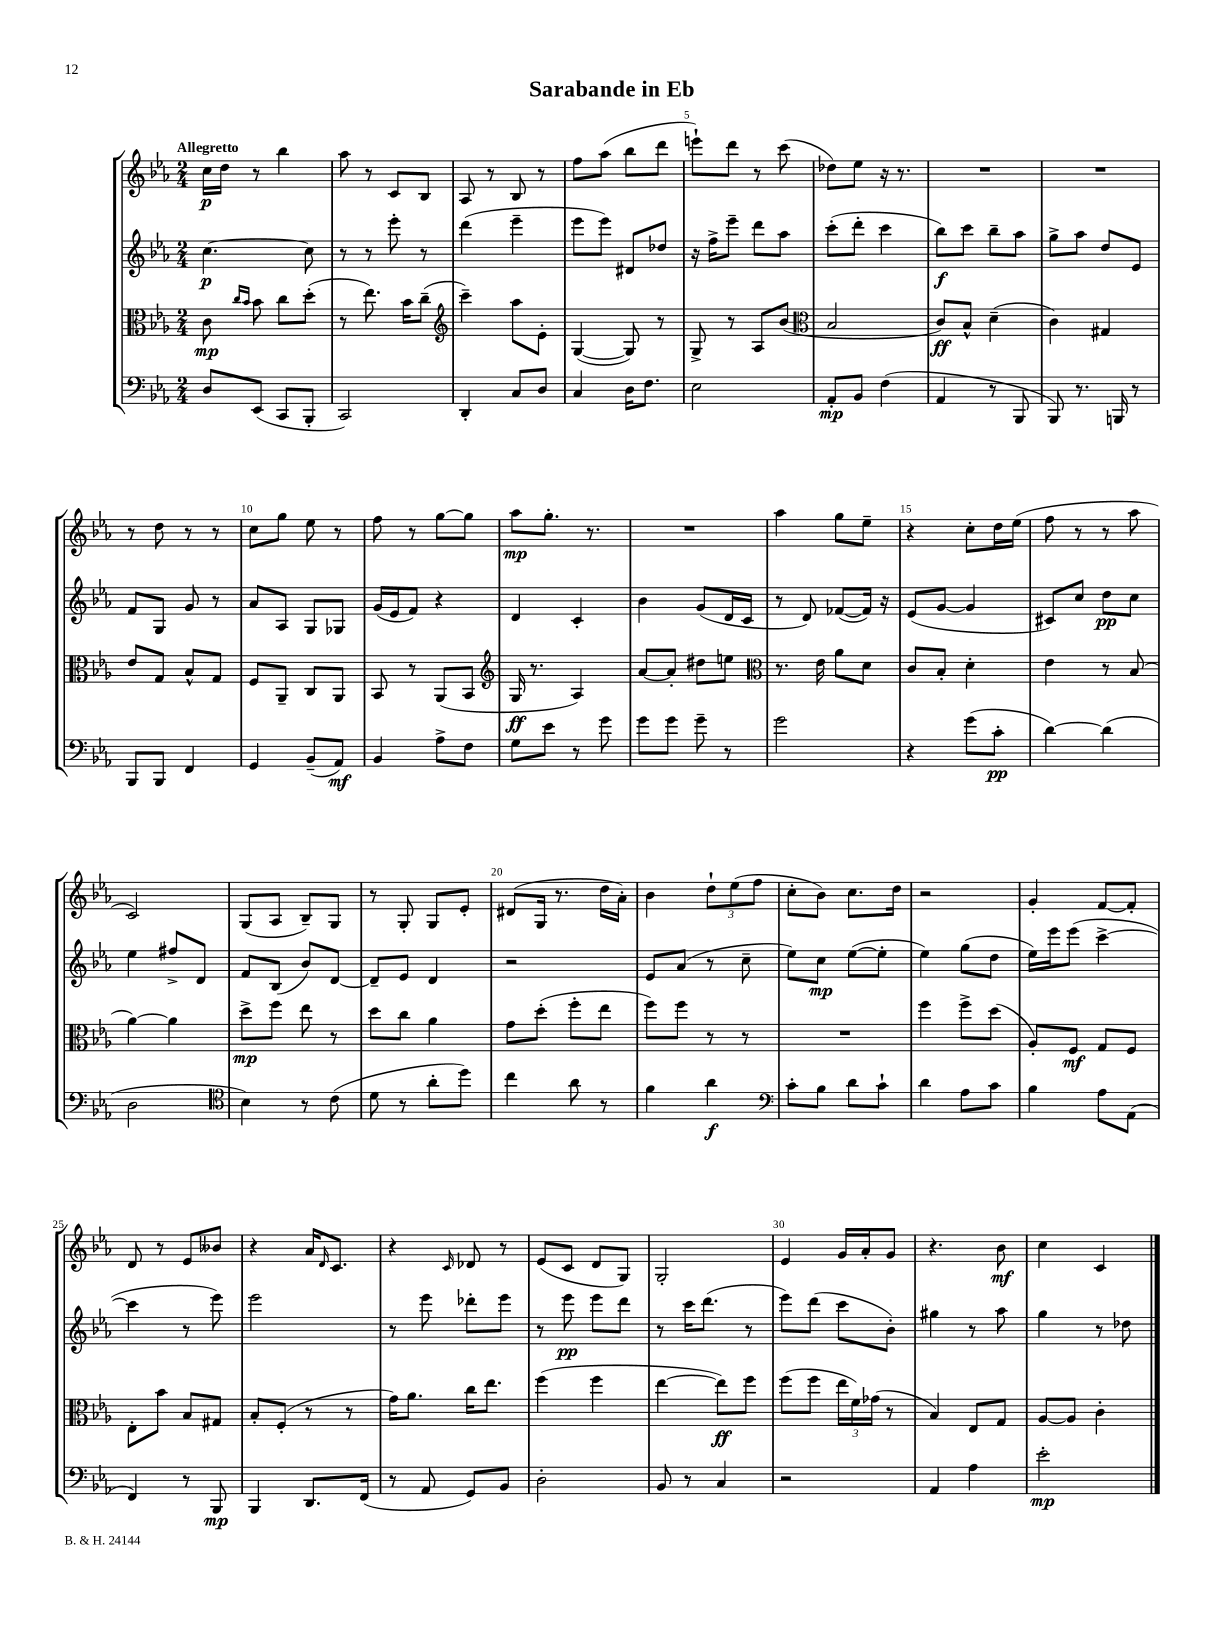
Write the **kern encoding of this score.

**kern	**dynam	**kern	**dynam	**kern	**dynam	**kern	**dynam
*part4	*part4	*part3	*part3	*part2	*part2	*part1	*part1
*staff4	*staff4	*staff3	*staff3	*staff2	*staff2	*staff1	*staff1
*clefF4	*	*clefC3	*	*clefG2	*	*clefG2	*
*k[b-e-a-]	*	*k[b-e-a-]	*	*k[b-e-a-]	*	*k[b-e-a-]	*
*M2/4	*	*M2/4	*	*M2/4	*	*M2/4	*
=1	=1	=1	=1	=1	=1	=1	=1
!	!	!	!	!	!	!LO:TX:a:B:t=Allegretto	!
8D/L	.	8c\	mp	[4.cc\	p	16cc\LL	p
.	.	.	.	.	.	16dd\JJ	.
.	.	16qqcc/LL	.	.	.	.	.
.	.	16qqb-/JJ	.	.	.	.	.
(8EE-/J	.	8b-\	.	.	.	8r	.
8CC/L	.	8cc\L	.	.	.	4bb-\	.
8BBB-'/J	.	(8dd'\J	.	8cc\]	.	.	.
=2	=2	=2	=2	=2	=2	=2	=2
2CC/)	.	8r	.	8r	.	8aa-\	.
.	.	8.ee-\)	.	8r	.	8r	.
.	.	.	.	8eee-'\	.	8c/L	.
.	.	16b-\KL	.	.	.	.	.
.	.	(8cc~\J	.	8r	.	8B-/J	.
=3	=3	=3	=3	=3	=3	=3	=3
*	*	*clefG2	*	*	*	*	*
4DD'/	.	4ccc~\)	.	(4ddd\	.	8A-/	.
.	.	.	.	.	.	8r	.
8C/L	.	8aa-\L	.	4eee-~\	.	8B-/	.
8D/J	.	8e-'\J	.	.	.	8r	.
=4	=4	=4	=4	=4	=4	=4	=4
4C/	.	([4G/	.	8eee-\L	.	8ff\L	.
.	.	.	.	8eee-\J)	.	(8aa-\J	.
16D\KL	.	8G/])	.	8d#X/L	.	8bb-\L	.
8.F\J	.	.	.	.	.	.	.
.	.	8r	.	8dd-X/J	.	8ddd\J	.
=5	=5	=5	=5	=5	=5	=5	=5
2E-\	.	8G^/	.	16r	.	8eeen`\L)	.
.	.	.	.	16ff^\KL	.	.	.
.	.	8r	.	8eee-~\J	.	8ddd\J	.
.	.	8A-/L	.	8ddd\L	.	8r	.
.	.	(8b-/J	.	8aa-\J	.	(8ccc\	.
=6	=6	=6	=6	=6	=6	=6	=6
*	*	*clefC3	*	*	*	*	*
8AA-'/L	mp	2B-/	.	(8ccc'\L	.	8dd-X\L)	.
8BB-/J	.	.	.	8ddd'\J	.	8ee-\J	.
(4F\	.	.	.	4ccc\	.	16r	.
.	.	.	.	.	.	8.r	.
=7	=7	=7	=7	=7	=7	=7	=7
4AA-/	.	8c/L)	ff	8bb-\L)	f	2r	.
.	.	8B-^^/J	.	8ccc\J	.	.	.
8r	.	(4d~\	.	8bb-~\L	.	.	.
8BBB-/	.	.	.	8aa-\J	.	.	.
=8	=8	=8	=8	=8	=8	=8	=8
8BBB-/)	.	4c\)	.	8gg^\L	.	2r	.
8.r	.	.	.	8aa-\J	.	.	.
.	.	4G#X/	.	8dd/L	.	.	.
16BBBn/	.	.	.	.	.	.	.
8r	.	.	.	8e-/J	.	.	.
!!LO:LB:g=z
=9	=9	=9	=9	=9	=9	=9	=9
8BBB-/L	.	8e-/L	.	8f/L	.	8r	.
8BBB-/J	.	8G/J	.	8G/J	.	8dd\	.
4FF/	.	8B-^^/L	.	8g/	.	8r	.
.	.	8G/J	.	8r	.	8r	.
=10	=10	=10	=10	=10	=10	=10	=10
4GG/	.	8F/L	.	8a-/L	.	8cc\L	.
.	.	8AA-~/J	.	8A-/J	.	8gg\J	.
(8BB-~/L	.	8C/L	.	8G/L	.	8ee-\	.
8AA-/J)	mf	8AA-/J	.	8G-X/J	.	8r	.
=11	=11	=11	=11	=11	=11	=11	=11
4BB-/	.	8BB-/	.	(16g/LL	.	8ff\	.
.	.	.	.	16e-/J	.	.	.
.	.	8r	.	8f/J)	.	8r	.
8A-^\L	.	(8AA-/L	.	4r	.	[8gg\L	.
8F\J	.	8BB-/J	.	.	.	8gg\J]	.
=12	=12	=12	=12	=12	=12	=12	=12
*	*	*clefG2	*	*	*	*	*
8G\L	.	16G/	ff	4d/	.	8aa-\L	mp
.	.	8.r	.	.	.	.	.
8e-\J	.	.	.	.	.	8.gg'\J	.
8r	.	4A-/)	.	4c'/	.	.	.
.	.	.	.	.	.	8.r	.
8g\	.	.	.	.	.	.	.
=13	=13	=13	=13	=13	=13	=13	=13
8g\L	.	[8a-/L	.	4b-\	.	2r	.
8g\J	.	8a-'/J]	.	.	.	.	.
8g~\	.	8dd#X\L	.	(8g/L	.	.	.
8r	.	8een\J	.	16d/L	.	.	.
.	.	.	.	16c/JJ	.	.	.
=14	=14	=14	=14	=14	=14	=14	=14
*	*	*clefC3	*	*	*	*	*
2g\	.	8.r	.	8r	.	4aa-\	.
.	.	.	.	8d/)	.	.	.
.	.	16e-\	.	.	.	.	.
.	.	8a-\L	.	([8f-X/L	.	8gg\L	.
.	.	8d\J	.	16f-/Jk])	.	8ee-~\J	.
.	.	.	.	16r	.	.	.
=15	=15	=15	=15	=15	=15	=15	=15
4r	.	8c/L	.	(8e-/L	.	4r	.
.	.	8B-'/J	.	[8g/J	.	.	.
(8g\L	.	4d'\	.	4g/]	.	8cc'\L	.
8c'\J	pp	.	.	.	.	16dd\L	.
.	.	.	.	.	.	(16ee-\JJ	.
=16	=16	=16	=16	=16	=16	=16	=16
[4d\)	.	4e-\	.	8c#X/L)	.	8ff\	.
.	.	.	.	8cc/J	.	8r	.
(4d\]	.	8r	.	8dd\L	pp	8r	.
.	.	(8B-/	.	8cc\J	.	8aa-\	.
!!LO:LB:g=z
=17	=17	=17	=17	=17	=17	=17	=17
2D\	.	[4a-\)	.	4ee-\	.	2c/)	.
.	.	4a-\]	.	8ff#X^/L	.	.	.
.	.	.	.	8d/J	.	.	.
=18	=18	=18	=18	=18	=18	=18	=18
*clefC4	*	*	*	*	*	*	*
4B-\)	.	8dd^\L	mp	8f/L	.	(8G/L	.
.	.	8ff\J	.	(8B-/J	.	8A-/J	.
8r	.	8ee-\	.	8b-/L)	.	8B-~/L)	.
(8c\	.	8r	.	[8d/J	.	8G/J	.
=19	=19	=19	=19	=19	=19	=19	=19
8d\	.	8dd\L	.	8d~/L]	.	8r	.
8r	.	8cc\J	.	8e-/J	.	8G'/	.
8a-'\L	.	4a-\	.	4d/	.	8G/L	.
8dd\J)	.	.	.	.	.	8e-'/J	.
=20	=20	=20	=20	=20	=20	=20	=20
4cc\	.	8g\L	.	2r	.	(8d#X/L	.
.	.	(8dd'\J	.	.	.	16G/Jk	.
.	.	.	.	.	.	8.r	.
8a-\	.	8ff'\L	.	.	.	.	.
8r	.	8ee-\J	.	.	.	16dd\LL	.
.	.	.	.	.	.	16a-'\JJ)	.
=21	=21	=21	=21	=21	=21	=21	=21
4f\	.	8ff\L)	.	8e-/L	.	4b-\	.
.	.	8ff\J	.	(8a-/J	.	.	.
4a-\	f	8r	.	8r	.	12dd`\L	.
.	.	.	.	.	.	(12ee-\	.
.	.	8r	.	8cc~\	.	.	.
.	.	.	.	.	.	12ff\J	.
=22	=22	=22	=22	=22	=22	=22	=22
*clefF4	*	*	*	*	*	*	*
8c'\L	.	2r	.	8ee-\L)	.	8cc'\L	.
8B-\J	.	.	.	8cc\J	mp	8b-\J)	.
8d\L	.	.	.	([8ee-\L	.	8.cc\L	.
8c`\J	.	.	.	8ee-'\J]	.	.	.
.	.	.	.	.	.	16dd\Jk	.
=23	=23	=23	=23	=23	=23	=23	=23
4d\	.	4ff\	.	4ee-\)	.	2r	.
8A-\L	.	8ff^\L	.	(8gg\L	.	.	.
8c\J	.	(8dd\J	.	8dd\J	.	.	.
=24	=24	=24	=24	=24	=24	=24	=24
4B-\	.	8A-'/L)	.	16ee-\LL)	.	4g'/	.
.	.	.	.	16eee-\J	.	.	.
.	.	8F/J	mf	(8eee-\J	.	.	.
8A-\L	.	8G/L	.	[4ccc^\	.	[8f/L	.
(8AA-\J	.	8F/J	.	.	.	8f'/J]	.
!!LO:LB:g=z
=25	=25	=25	=25	=25	=25	=25	=25
4FF/)	.	8E-'\L	.	4ccc\]	.	8d/	.
.	.	8b-\J	.	.	.	8r	.
8r	.	8B-/L	.	8r	.	8e-/L	.
8BBB-/	mp	8G#X/J	.	8eee-\)	.	8b--X/J	.
=26	=26	=26	=26	=26	=26	=26	=26
4BBB-/	.	8B-'/L	.	2eee-\	.	4r	.
.	.	(8F'/J	.	.	.	.	.
8.DD/L	.	8r	.	.	.	16a-/KL	.
.	.	.	.	.	.	16qqd/	.
.	.	.	.	.	.	8.c/J	.
.	.	8r	.	.	.	.	.
(16FF/Jk	.	.	.	.	.	.	.
=27	=27	=27	=27	=27	=27	=27	=27
8r	.	16g\KL)	.	8r	.	4r	.
.	.	8.a-\J	.	.	.	.	.
8AA-/	.	.	.	8eee-\	.	.	.
.	.	.	.	.	.	16qqc/	.
8GG/L)	.	16cc\KL	.	8ddd-X'\L	.	8d-X/	.
.	.	8.ee-\J	.	.	.	.	.
8BB-/J	.	.	.	8eee-\J	.	8r	.
=28	=28	=28	=28	=28	=28	=28	=28
2D'\	.	(4ff\	.	8r	.	(8e-/L	.
.	.	.	.	8eee-\	pp	8c/J	.
.	.	4ff\	.	8eee-\L	.	8d/L	.
.	.	.	.	8ddd\J	.	8G/J)	.
=29	=29	=29	=29	=29	=29	=29	=29
8BB-/	.	[4ee-\	.	8r	.	2G'/	.
8r	.	.	.	16ccc\KL	.	.	.
.	.	.	.	(8.ddd\J	.	.	.
4C/	.	8ee-\L])	ff	.	.	.	.
.	.	8ff\J	.	8r	.	.	.
=30	=30	=30	=30	=30	=30	=30	=30
2r	.	(8ff\L	.	8eee-\L)	.	4e-/	.
.	.	8ff\J	.	(8ddd\J	.	.	.
.	.	24ee-\LL	.	8ccc\L	.	16g/LL	.
.	.	24f\)	.	.	.	.	.
.	.	.	.	.	.	16a-'/J	.
.	.	(24g-X\JJ	.	.	.	.	.
.	.	8r	.	8b-'\J)	.	8g/J	.
=31	=31	=31	=31	=31	=31	=31	=31
4AA-/	.	4B-/)	.	4gg#X\	.	4.r	.
4A-\	.	8E-/L	.	8r	.	.	.
.	.	8G/J	.	8aa-\	.	8b-\	mf
=32	=32	=32	=32	=32	=32	=32	=32
2e-'\	mp	[8A-/L	.	4gg\	.	4cc\	.
.	.	8A-/J]	.	.	.	.	.
.	.	4c'\	.	8r	.	4c/	.
.	.	.	.	8dd-X\	.	.	.
==	==	==	==	==	==	==	==
*-	*-	*-	*-	*-	*-	*-	*-
